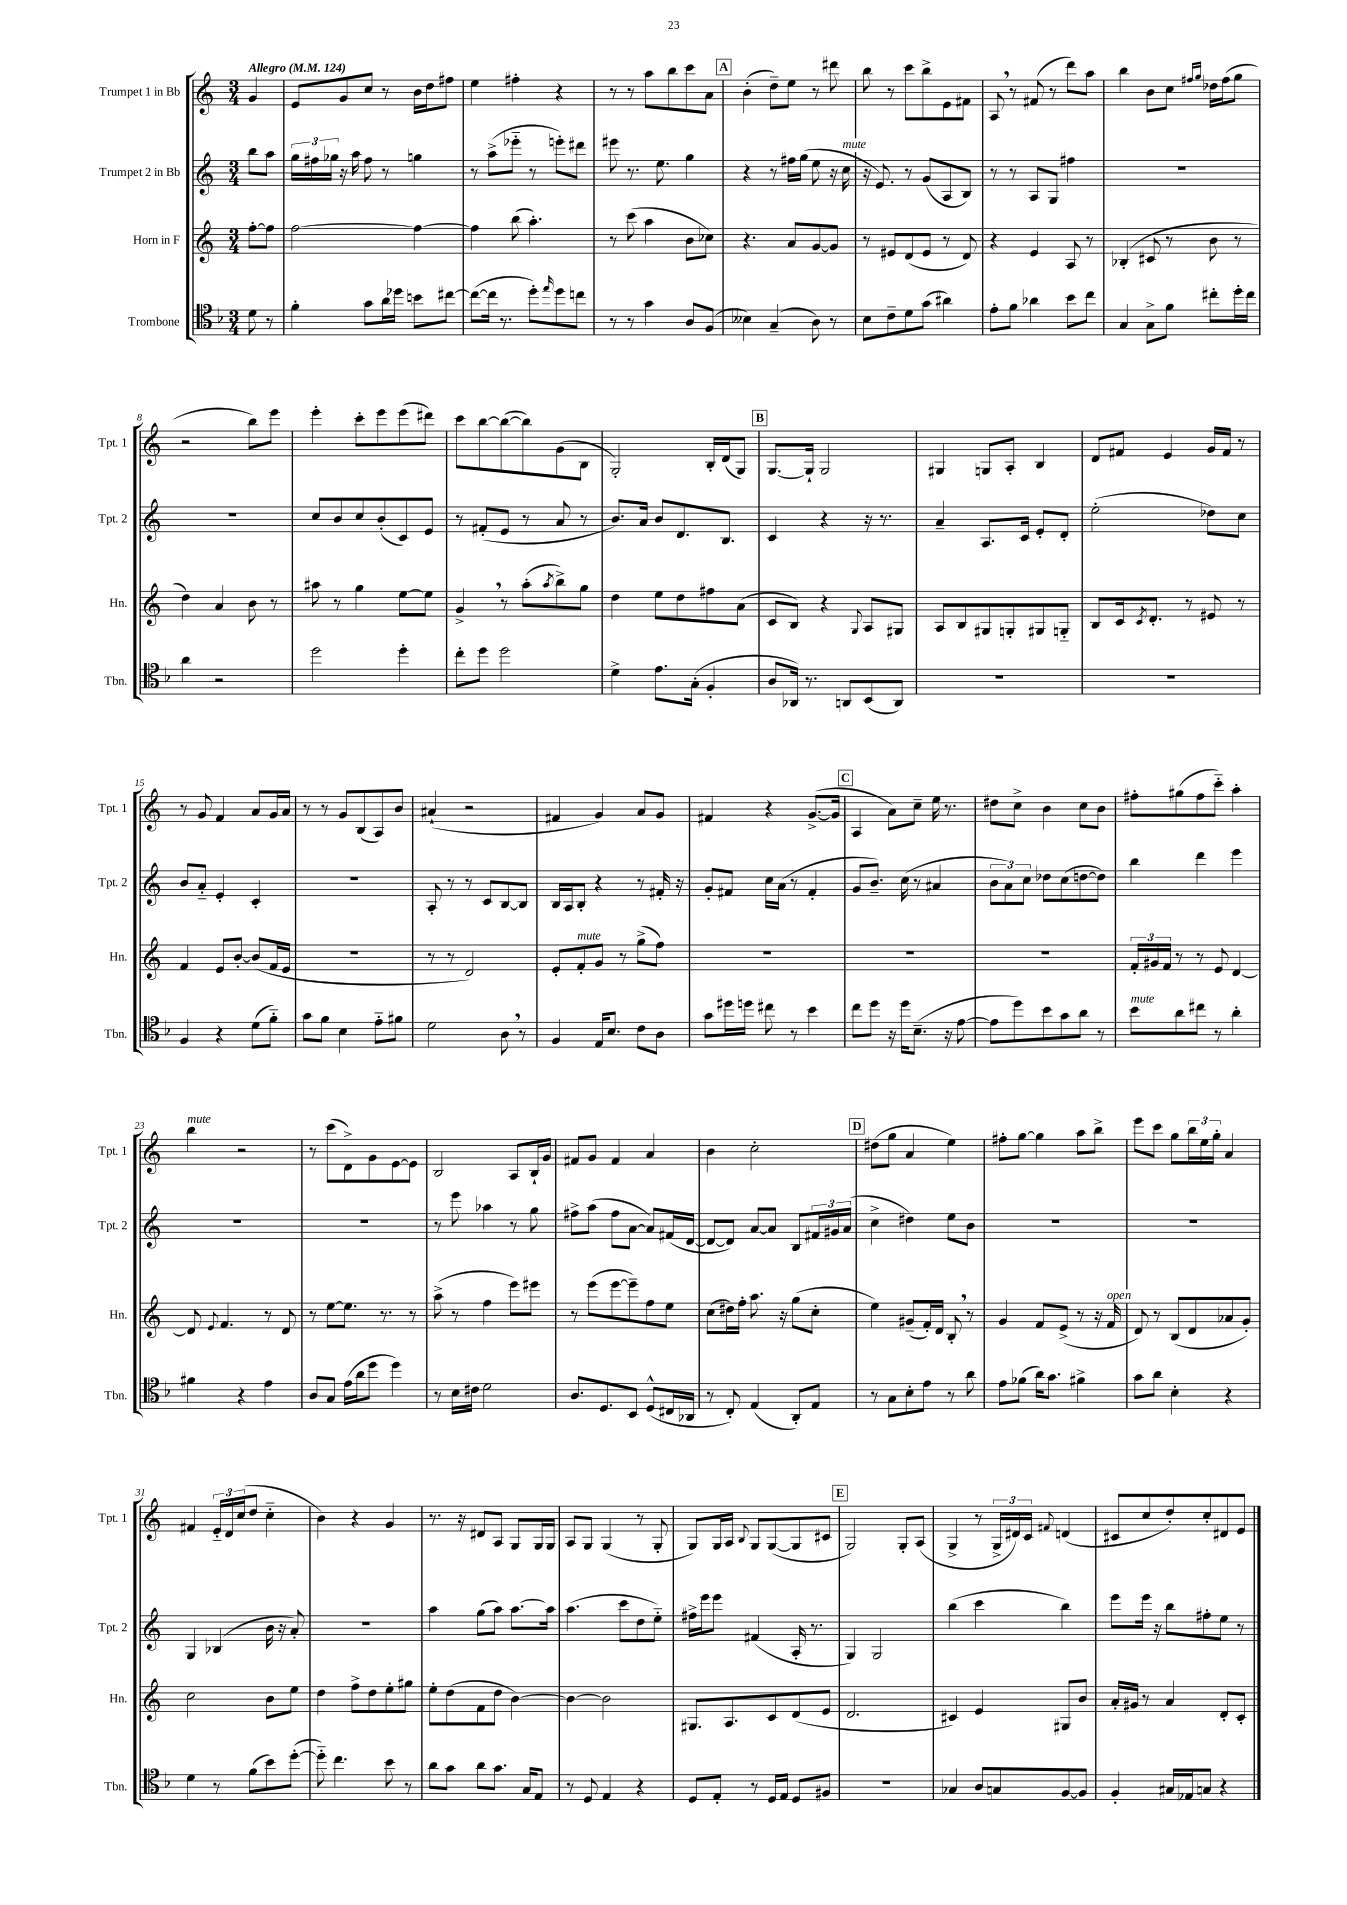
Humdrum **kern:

**kern	**kern	**kern	**kern
*part4	*part3	*part2	*part1
*staff4	*staff3	*staff2	*staff1
*I"Trombone	*I"Horn in F	*I"Trumpet 2 in Bb	*I"Trumpet 1 in Bb
*I'Tbn.	*I'Hn.	*I'Tpt. 2	*I'Tpt. 1
*clefC4	*clefG2	*clefG2	*clefG2
*k[b-]	*k[]	*k[]	*k[]
*M3/4	*M3/4	*M3/4	*M3/4
*MM124	*MM124	*MM124	*MM124
=	=	=	=
!	!	!	!LO:TX:a:B:t=Allegro
8d\	[8ff'\L	8bb\L	4g/
8r	8ff\J]	8aa\J	.
=1	=1	=1	=1
4f'\	[2ff\	24gg\LL	8e/L
.	.	24ff#X\	.
.	.	24gg-X\JJ	.
.	.	16r	8g/
.	.	16aa\	.
8g\L	.	8ff#\	8cc/J
16a\L	.	8r	8r
16dd-X\JJ	.	.	.
8bn\L	4ff\_	4ggn\	16b\LL
.	.	.	16dd\J
[8cc#X\J	.	.	8ff#X\J
=2	=2	=2	=2
(8cc#\L_	4ff\]	8r	4ee\
16cc#\Jk]	.	(8aa^\L	.
8.r	.	.	.
.	(8bb\	8eee-X\J	4ff#X'\
8dd'\L)	4.aa'\)	8r	.
16qqee/	.	.	.
8dd\	.	8eeen'\L)	4r
8ccn\J	.	8ddd#X\J	.
=3	=3	=3	=3
8r	8r	8eee#X\	8r
8r	(8ccc\	8.r	8r
4g\	4aa\	.	8aa\L
.	.	8.ee\	.
.	.	.	8bb\
8A/L	8b\L	4gg\	8ccc\
(8F/J	8cc-X\J)	.	8a\J
!!LO:REH:place=s1:t=A
=4	=4	=4	=4
4B--X\)	4.r	4r	(4b'\
(4G~/	.	8r	8dd~\L)
.	8a/L	16ff#X\LL	8ee\J
.	.	(16gg\JJ	.
8A\)	[8g/	8ee\	8r
8r	8g/J]	16r	8ddd#X\
!	!	!LO:TX:a:i:t=mute	!
.	.	16cc\	.
=5	=5	=5	=5
8B-\L	8r	16r	8bb\
.	.	8.e/)	.
8c~\	8e#X/L	.	8r
8d\	(8d/	8r	8ccc\L
(8g\J	8e#/J	(8g/L	8bb^\
4a#X\)	8r	8A/	8e\
.	8d/)	8B/J)	8f#X\J
=6	=6	=6	=6
8e'\L	4r	8r	8A,/
8f\J	.	8r	8r
4a-X\	4e/	8A/L	(8f#X/
.	.	8G/J	8r
8b-\L	8A/	4ff#X\	8ddd\L)
8cc\J	8r	.	8aa\J
=7	=7	=7	=7
4G/	(4B-X'/	2.r	4bb\
8G^\L	8c#X/	.	8b\L
8f\J	8r	.	8cc\J
.	.	.	16qqff#X/LL
.	.	.	16qqgg/JJ
8cc#X'\L	8b\	.	16dd-X\LL
.	.	.	(16ff#\J
16dd'\L	8r	.	8gg\J
16cc#\JJ	.	.	.
!!LO:LB:g=z
=8	=8	=8	=8
4a\	4dd\)	2.r	2r
2r	4a/	.	.
.	8b\	.	8bb\L)
.	8r	.	8eee\J
=9	=9	=9	=9
2dd\	8aa#X\	8cc/L	4eee'\
.	8r	8b/	.
.	4gg\	8cc/	8ccc'\L
.	.	(8b'/	8eee\
4dd'\	[8ee\L	8c/)	(8eee\
.	8ee\J]	8e/J	8ddd#X\J)
=10	=10	=10	=10
8cc'\L	4g^,/	8r	8ccc\L
8dd\J	.	(8f#X'/L	[8bb\
2dd\	8r	8e/J	(8bb\_
.	(8aa'\L	8r	8bb\])
.	8qaa/	.	.
.	8bb^\)	8a/	(8g\
.	8gg\J	8r	8B\J
=11	=11	=11	=11
4d^\	4dd\	8.b/L)	2G'/)
.	.	16a/Jk	.
8.e\L	8ee\L	8b/L	.
.	8dd\	8.d/	.
(16G'\Jk	.	.	.
4F'/	8ff#X\	.	16B'/LL
.	.	8.B/J	(16d/J
.	(8a\J	.	8G/J)
!!LO:REH:place=s1:t=B
=12	=12	=12	=12
8A/L	8c/L	4c/	[8.G/L
16AA-X/Jk)	8B/J)	.	.
8.r	.	.	16G`/Jk]
.	4r	4r	2G/
8AAn/L	.	.	.
.	8qqG/	.	.
(8BB-/	8A/L	16r	.
.	.	8.r	.
8AA/J)	8G#X/J	.	.
=13	=13	=13	=13
2.r	8A/L	4a~/	4G#X/
.	8B/	.	.
.	8G#X/	8.A/L	8Gn/L
.	8Gn'/	.	8A'/J
.	.	16c/Jk	.
.	8G#X/	8e'/L	4B/
.	8Gn/J	8d'/J	.
=14	=14	=14	=14
2.r	8B/L	(2ee'\	8d/L
.	16c/k	.	8f#X/J
.	8qc/	.	.
.	8.d'/J	.	.
.	.	.	4e/
.	8r	.	.
.	8e#X/	8dd-X\L)	16g/LL
.	.	.	16f#/JJ
.	8r	8cc\J	8r
!!LO:LB:g=z
=15	=15	=15	=15
4F/	4f/	8b/L	8r
.	.	8a/J	8g/
4r	8e/L	4e'/	4f/
.	[8b'/J	.	.
(8d\L	(8b/L]	4c'/	8a/L
8f\J)	16f/L	.	16g/L
.	16e/JJ	.	16a/JJ
=16	=16	=16	=16
8g\L	2.r	2.r	8r
8f\J	.	.	8r
4B-\	.	.	8g/L
.	.	.	(8B/
8e\L	.	.	8A/)
8f#X\J	.	.	8b/J
=17	=17	=17	=17
2d\	8r	8A'/	(4a#X`/
.	8r	8r	.
.	2d/)	8r	2r
.	.	8c/L	.
8A,\	.	[8B/	.
8r	.	8B/J]	.
=18	=18	=18	=18
4F/	8e'/L	16B/LL	4f#X/
.	.	16A/J	.
!	!LO:TX:a:i:t=mute	!	!
.	8f'/	8B'/J	.
16E/KL	8g/J	4r	4g/)
8.B-/J	.	.	.
.	8r	.	.
8c\L	(8gg^\L	8r	8a/L
8A\J	8ff\J)	16f#X'/	8g/J
.	.	16r	.
=19	=19	=19	=19
8g\L	2.r	8g'/L	4f#X/
16dd#X\L	.	8f#X/J	.
16ddn\JJ	.	.	.
8cc#X\	.	16cc\LL	4r
.	.	(16a\JJ	.
8r	.	8r	.
4b-\	.	4f#'/	([8.g^/L
.	.	.	16g/Jk]
!!LO:REH:place=s1:t=C
=20	=20	=20	=20
8cc\L	2.r	8g/L	4A/
8dd\J	.	8.b~/J)	.
16r	.	.	8a\L)
16dd\KL	.	(16cc\	.
(8.B-~\J	.	8r	8cc~\J
.	.	4a#X/	16ee\
16r	.	.	8.r
[8e\	.	.	.
=21	=21	=21	=21
8e\L]	2.r	12b\L	8dd#X\L
.	.	12a\)	.
8dd\)	.	.	8cc^\J
.	.	12cc\J	.
8b-\	.	8dd-X\L	4b\
8g\	.	(8cc\	.
8a\J	.	[8ddn\	8cc\L
8r	.	8dd\J])	8b\J
=22	=22	=22	=22
!LO:TX:a:i:t=mute	!	!	!
8b-\L	24f'/LL	4bb\	8ff#X'\L
.	24g#X/	.	.
.	24f/JJ	.	.
8a\	8r	.	(8gg#X\
8cc#X\J	8r	4ddd\	8ff#\
8r	8e/	.	8ccc\J)
4a'\	[4d/	4eee\	4aa'\
!!LO:LB:g=z
=23	=23	=23	=23
!	!	!	!LO:TX:a:i:t=mute
4f#X\	8d/]	2.r	4bb\
.	8qqe/	.	.
.	4.f/	.	.
4r	.	.	2r
4e\	8r	.	.
.	8d/	.	.
=24	=24	=24	=24
8A/L	8r	2.r	8r
8G/J	[8ee\L	.	(8ccc\L
(16e\LL	8.ee\J]	.	8d^\)
16a\J	.	.	.
8dd\J	.	.	8g\
.	8.r	.	.
4dd\)	.	.	[8e\
.	8r	.	8e\J]
=25	=25	=25	=25
8r	(8aa^\	8r	2B/
16B-\LL	8r	8eee\	.
16c#X\JJ	.	.	.
2d\	4ff\	4aa-X\	.
.	8eee\L)	8r	8A/L
.	8eee#X\J	8gg\	16B`/L
.	.	.	16g/JJ
=26	=26	=26	=26
8.A/L	8r	8ff#X^\L	8f#X/L
.	(8eee\L	(8aa\J	8g/J
8.D/	.	.	.
.	[8eee\	8ff#\L	4f#/
8BB-/J	8eee~\])	[8a\J	.
(8D^^/L	8ff\	8a/L])	4a/
16C#X/L	8ee\J	(16f#X/L	.
16AA-X/JJ	.	[16d/JJ	.
=27	=27	=27	=27
8r	(8cc\L	8d/L_	4b\
8C'/)	16dd#X\L)	8d/J])	.
.	16ff'\JJ	.	.
(4E/	8.aa\	[8a/L	2cc'\
.	.	8a/J]	.
.	16r	.	.
8AA'/L)	(8gg\L	8B/L	.
8E/J	8cc'\J	24f#X/L	.
.	.	24g#X/	.
.	.	(24a/JJ	.
!!LO:REH:place=s1:t=D
=28	=28	=28	=28
8r	4ee\)	4cc^\	(8dd#X\L
8G\L	.	.	8gg\J
8B-'\	(8g#X~/L	4dd#X\)	4a/
8e\J	16f'/L)	.	.
.	16d/JJ	.	.
8r	8B',/	8ee\L	4ee\)
8a\	8r	8b\J	.
=29	=29	=29	=29
8e\L	4g/	2.r	8ff#X'\L
(8f-X\J	.	.	[8gg\J
16a\KL)	8f/L	.	4gg\]
8.g\J	.	.	.
.	(8e^/J	.	.
4f#X^\	8r	.	8aa\L
.	16r	.	8bb^\J
!	!LO:TX:a:i:t=open	!	!
.	16f/	.	.
=30	=30	=30	=30
8g\L	8d/)	2.r	8eee\L
8a\J	8r	.	8ccc\J
4B-'\	(8B/L	.	8gg\L
.	8d/	.	24bb\L
.	.	.	24ee\
.	.	.	24gg'\JJ
4r	8a-X/	.	4a/
.	8g'/J)	.	.
!!LO:LB:g=z
=31	=31	=31	=31
4d\	2cc\	4G/	4f#X/
8r	.	(4B-X/	24e/LL
.	.	.	24d/
.	.	.	(24cc/J
(8f\L	.	.	8dd/J
8b-\)	8b\L	16b\	4cc\
.	.	16r	.
([8dd'\J	8ee\J	8a'/)	.
=32	=32	=32	=32
8dd\])	4dd\	2.r	4b\)
4.cc\	.	.	.
.	8ff^\L	.	4r
.	8dd\	.	.
8b-\	8ee'\	.	4g/
8r	8gg#X\J	.	.
=33	=33	=33	=33
8a\L	8ee'\L	4aa\	8.r
8g\J	(8dd\	.	.
.	.	.	16r
8a\L	8f\	(8gg\L	8d#X/L
8.g\J	8dd\J	8aa\J)	8A/J
.	[4b\)	[8.aa\L	8G/L
16G/KL	.	.	.
8E/J	.	.	16G/L
.	.	16aa\Jk]	16G/JJ
=34	=34	=34	=34
8r	4b\_	(4.aa\	8A/L
8D/	.	.	8G/J
4E/	2b\]	.	(4G/
.	.	8ccc\L	.
4r	.	8dd\	8r
.	.	8ee\J)	8G'/
=35	=35	=35	=35
8D/L	8.G#X/L	16ff#X^\LL	8G/L)
.	.	16eee\J	.
8E'/J	.	8eee\J	16G/L
.	8.A/	.	16A/JJ
.	.	.	8qqB/
8r	.	(4f#X/	8G/L
16D/LL	8c/	.	([8G/
16E/JJ	.	.	.
8D/L	(8d/	16A'/	8G/]
.	.	8.r	.
8F#X/J	8e/J	.	8c#X/J
!!LO:REH:place=s1:t=E
=36	=36	=36	=36
2.r	2.d/	4G/)	2G/)
.	.	2G/	.
.	.	.	8G'/L
.	.	.	(8A/J
=37	=37	=37	=37
4G-X/	4c#X/)	(4bb\	4G^/
8A/L	4e/	4ccc\	8r
8Gn/	.	.	24G^/LL
.	.	.	24d#X/)
.	.	.	24c/JJ
.	.	.	8qqf#X/
[8F/	8G#X/L	4bb\)	(4dn/
8F/J]	8b/J	.	.
=38	=38	=38	=38
4F'/	16a'/LL	8eee\L	8c#X/L
.	16g#X/JJ	.	.
.	8r	16eee\Jk	8cc/
.	.	16r	.
16G#X/LL	4a/	8bb\L	8dd'/)
16E-X/J	.	.	.
8Gn/J	.	8ff#X'\	8cc'/
4r	8d'/L	8ee\J	8d#X/
.	8c'/J	8r	8e/J
==	==	==	==
*-	*-	*-	*-
